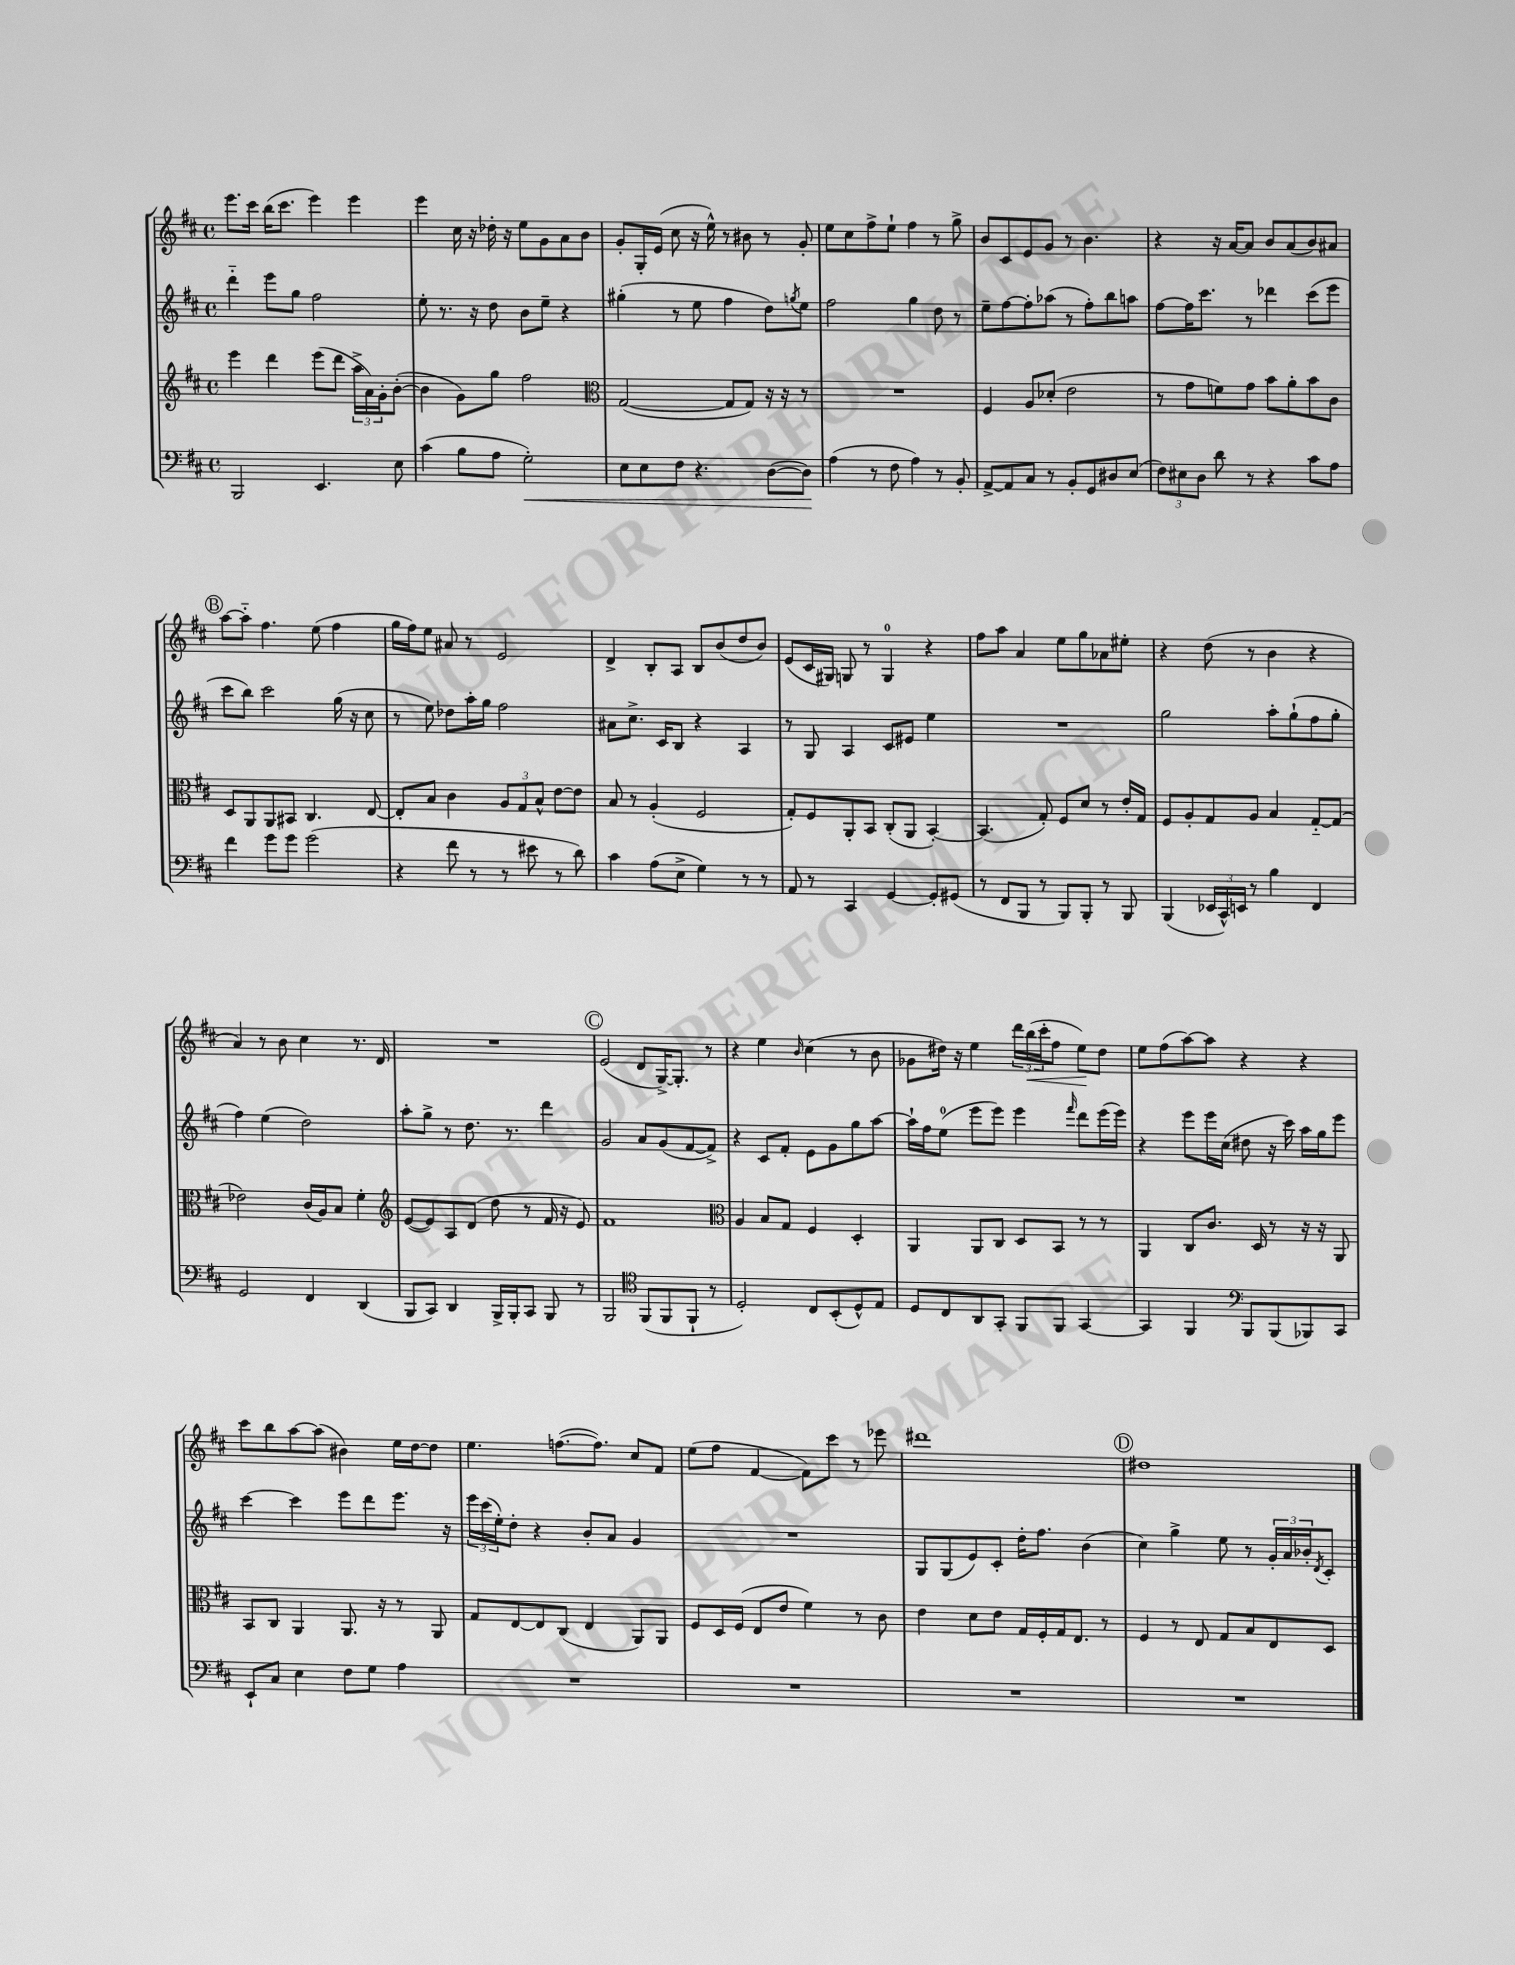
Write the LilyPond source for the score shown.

<<
\new StaffGroup <<
\new Staff = "s0" {
    \clef treble \key d \major \defaultTimeSignature \time 4/4
    e'''8. cis'''16 b''16( cis'''8. e'''4) e'''4 |
    e'''4 cis''16 r16 des''16-. r16 e''8 g'8 a'8 b'8 |
    g'8-. g16-. e'16( cis''8 r16 e''16-^) r8 bis'8 r8 g'8-. |
    e''8 cis''8 fis''8-> e''8-! fis''4 r8 g''8-> |
    b'8 cis'8 e'8 g'8 r8 b'4. |
    r4 r16 a'16~ a'8 b'8 a'8( b'8) ais'8 |
    \mark \markup { \circle "B" } a''8~ a''8-_ fis''4. e''8( fis''4 |
    g''16 fis''16) e''8 ais'8 r8 e'2 |
    d'4-> b8-. a8 b8 b'8( d''8 b'8) |
    e'8( cis'16 gis16) g8 r8 g4-0 r4 |
    fis''8 a''8 a'4 e''8 g''8 aes'8 eis''8-. |
    r4 d''8( r8 b'4 r4 |
    a'4) r8 b'8 cis''4 r8. d'16 |
    R1 |
    \mark \markup { \circle "C" } e'2( d'8 g16~->) g8.-. r8 |
    r4 e''4 \grace { b'16 } cis''4( r8 b'8 |
    ges'8 dis''16) r16 e''4 \tuplet 3/2 { d'''16 b''16\<( cis'''16-. } fis''8 e''8\!) dis''8 |
    e''8 fis''8( a''8~) a''8 r4 r4 |
    cis'''8 b''8 a''8~ a''8( bis'4) e''16 d''16~ d''8 |
    e''4. f''8.~( f''8.) cis''8 fis'8 |
    e''8( fis''8 fis'4~ fis'8) cis'''8 r8 ees'''8 |
    dis'''1 |
    \mark \markup { \circle "D" } dis''1 \bar "|." |
}
\new Staff = "s1" {
    \clef treble \key d \major \defaultTimeSignature \time 4/4
    d'''4-_ e'''8 g''8 fis''2 |
    e''8-. r8. r16 d''8 b'8 e''8-- r4 |
    gis''4-.( r8 e''8 fis''4 d''8) \acciaccatura { g''8 } e''8 |
    fis''2 g''4 d''8 r8 |
    e''8-- fis''8~ fis''8-. aes''8( r8 fis''8-.) b''8 a''8 |
    fis''8~ fis''16 cis'''8. r8 des'''4 cis'''8( e'''8 |
    \mark \markup { \circle "B" } cis'''8 b''8) cis'''2 g''16( r16 cis''8 |
    r8 e''8) des''8 a''16-. g''16 fis''2 |
    ais'8 cis''8.-> cis'16 b8 r4 a4 |
    r8 g8 a4 cis'8 eis'8 e''4 |
    R1 |
    g''2 a''8-. g''8-!( fis''8 g''8-. |
    fis''4) e''4( d''2) |
    a''8-. g''8-> r8 d''8. r8. d'''4 |
    \mark \markup { \circle "C" } g'2 a'8 g'8( fis'8~ fis'8->) |
    r4 cis'8 fis'8-. e'8 g'8 g''8 a''8~ |
    a''16-! fis''16 e''8-0( e'''8 e'''8) e'''4 \grace { fis'''16 } d'''8 e'''16( e'''16) |
    r4 e'''8 e'''16 cis''16( dis''8 r16 cis'''16) a''16 g''16 e'''8 |
    cis'''4~ cis'''4 e'''8 d'''8 e'''8. r16 |
    \tuplet 3/2 { e'''16 cis'''16( e''16-.) } d''8-. r4 b'8-. a'8 g'4 |
    R1 |
    g8 g8( e'8) cis'8-. d''16-. fis''8. b'4( |
    \mark \markup { \circle "D" } cis''4) g''4-> e''8 r8 \tuplet 3/2 { g'16-. a'16 bes'16-. } \acciaccatura { d'8 } cis'8-. \bar "|." |
}
\new Staff = "s2" {
    \clef treble \key d \major \defaultTimeSignature \time 4/4
    e'''4 d'''4 e'''8( d'''8 \tuplet 3/2 { a''16-> a'16) g'16-. } b'8~-.( |
    b'4 g'8) g''8 fis''2 |
    \clef alto g2~( g8 g8) r16 r16 r8 |
    R1 |
    fis4 a8 des'8-.( e'2 |
    r8 g'8 f'8) g'8 b'8 a'8-. b'8 cis'8 |
    \mark \markup { \circle "B" } d8 a,8 a,8 bis,8 cis4. e8~ |
    e8-. b8 cis'4 \tuplet 3/2 { a8 g8 b8-^ } e'8~ e'8 |
    b8 r8 a4-.( fis2 |
    g8-.) fis8 a,8-. b,8 cis8-.( a,8 b,4~-.) |
    b,4.( g8-.) fis8 d'8 r8 e'16-. g16 |
    fis8 a8-. g8 a8 b4 g8~-_ g8( |
    ees'2) cis'16( a16) b8 fis'4-. |
    \clef treble e'8~( e'8) a8 d'8( d''8 r8 fis'16 r16 e'8) |
    \mark \markup { \circle "C" } fis'1 |
    \clef alto a4 b8 g8 fis4 d4-. |
    a,4 a,8 cis8 d8 b,8 r8 r8 |
    a,4 cis8 cis'8. d16 r8 r16 r16 a,8 |
    b,8 cis8 a,4 a,8. r16 r8 a,8 |
    g8 e8~ e8 cis8( e4 a,8) a,8 |
    fis8 d16 fis16( e8 e'8 fis'4) r8 cis'8 |
    e'4 d'8 e'8 g16 fis16-. g16 e8. r8 |
    \mark \markup { \circle "D" } fis4 r8 e8 g8 b8 e8 d8 \bar "|." |
}
\new Staff = "s3" {
    \clef bass \key d \major \defaultTimeSignature \time 4/4
    b,,2 e,4. e8 |
    cis'4( b8 a8 g2-.\<) |
    e8 e8 fis8 r4. d8~( d8\!) |
    a4( r8 fis8 a4) r8 b,8-. |
    a,8~-> a,8 cis8 r8 b,8-. g,8 dis8 e8( |
    \tuplet 3/2 { fis8) eis8 d8 } d'8 r8 r4 cis'8 a8 |
    \mark \markup { \circle "B" } fis'4 g'8 g'8 g'2( |
    r4 fis'8 r8 r8 eis'8 r8 d'8) |
    cis'4 a8( e8-> g4) r8 r8 |
    a,8 r8 cis,4 g,4~ g,8-. gis,8( |
    r8 fis,8 b,,8 r8 b,,8) b,,8-. r8 b,,8 |
    b,,4( \tuplet 3/2 { ees,16 cis,16-^) e,16 } r8 b4 fis,4 |
    g,2 fis,4 d,4( |
    b,,8 cis,8) d,4 b,,16-> b,,16-. cis,8 b,,8 r8 |
    \mark \markup { \circle "C" } b,,2 \clef tenor fis,8( fis,8 fis,8-! r8 |
    d2-.) cis8 b,8-.( d8-^) e8 |
    d8 cis8 a,8 g,8-. fis,8 fis,8 g,4~ |
    g,4 fis,4 \clef bass b,,8 b,,8( bes,,8) cis,8 |
    e,8-! cis8 e4 fis8 g8 a4 |
    R1 |
    R1 |
    R1 |
    \mark \markup { \circle "D" } R1 \bar "|." |
}
>>
>>
\layout { \context { \Score \remove "Bar_number_engraver" } }
